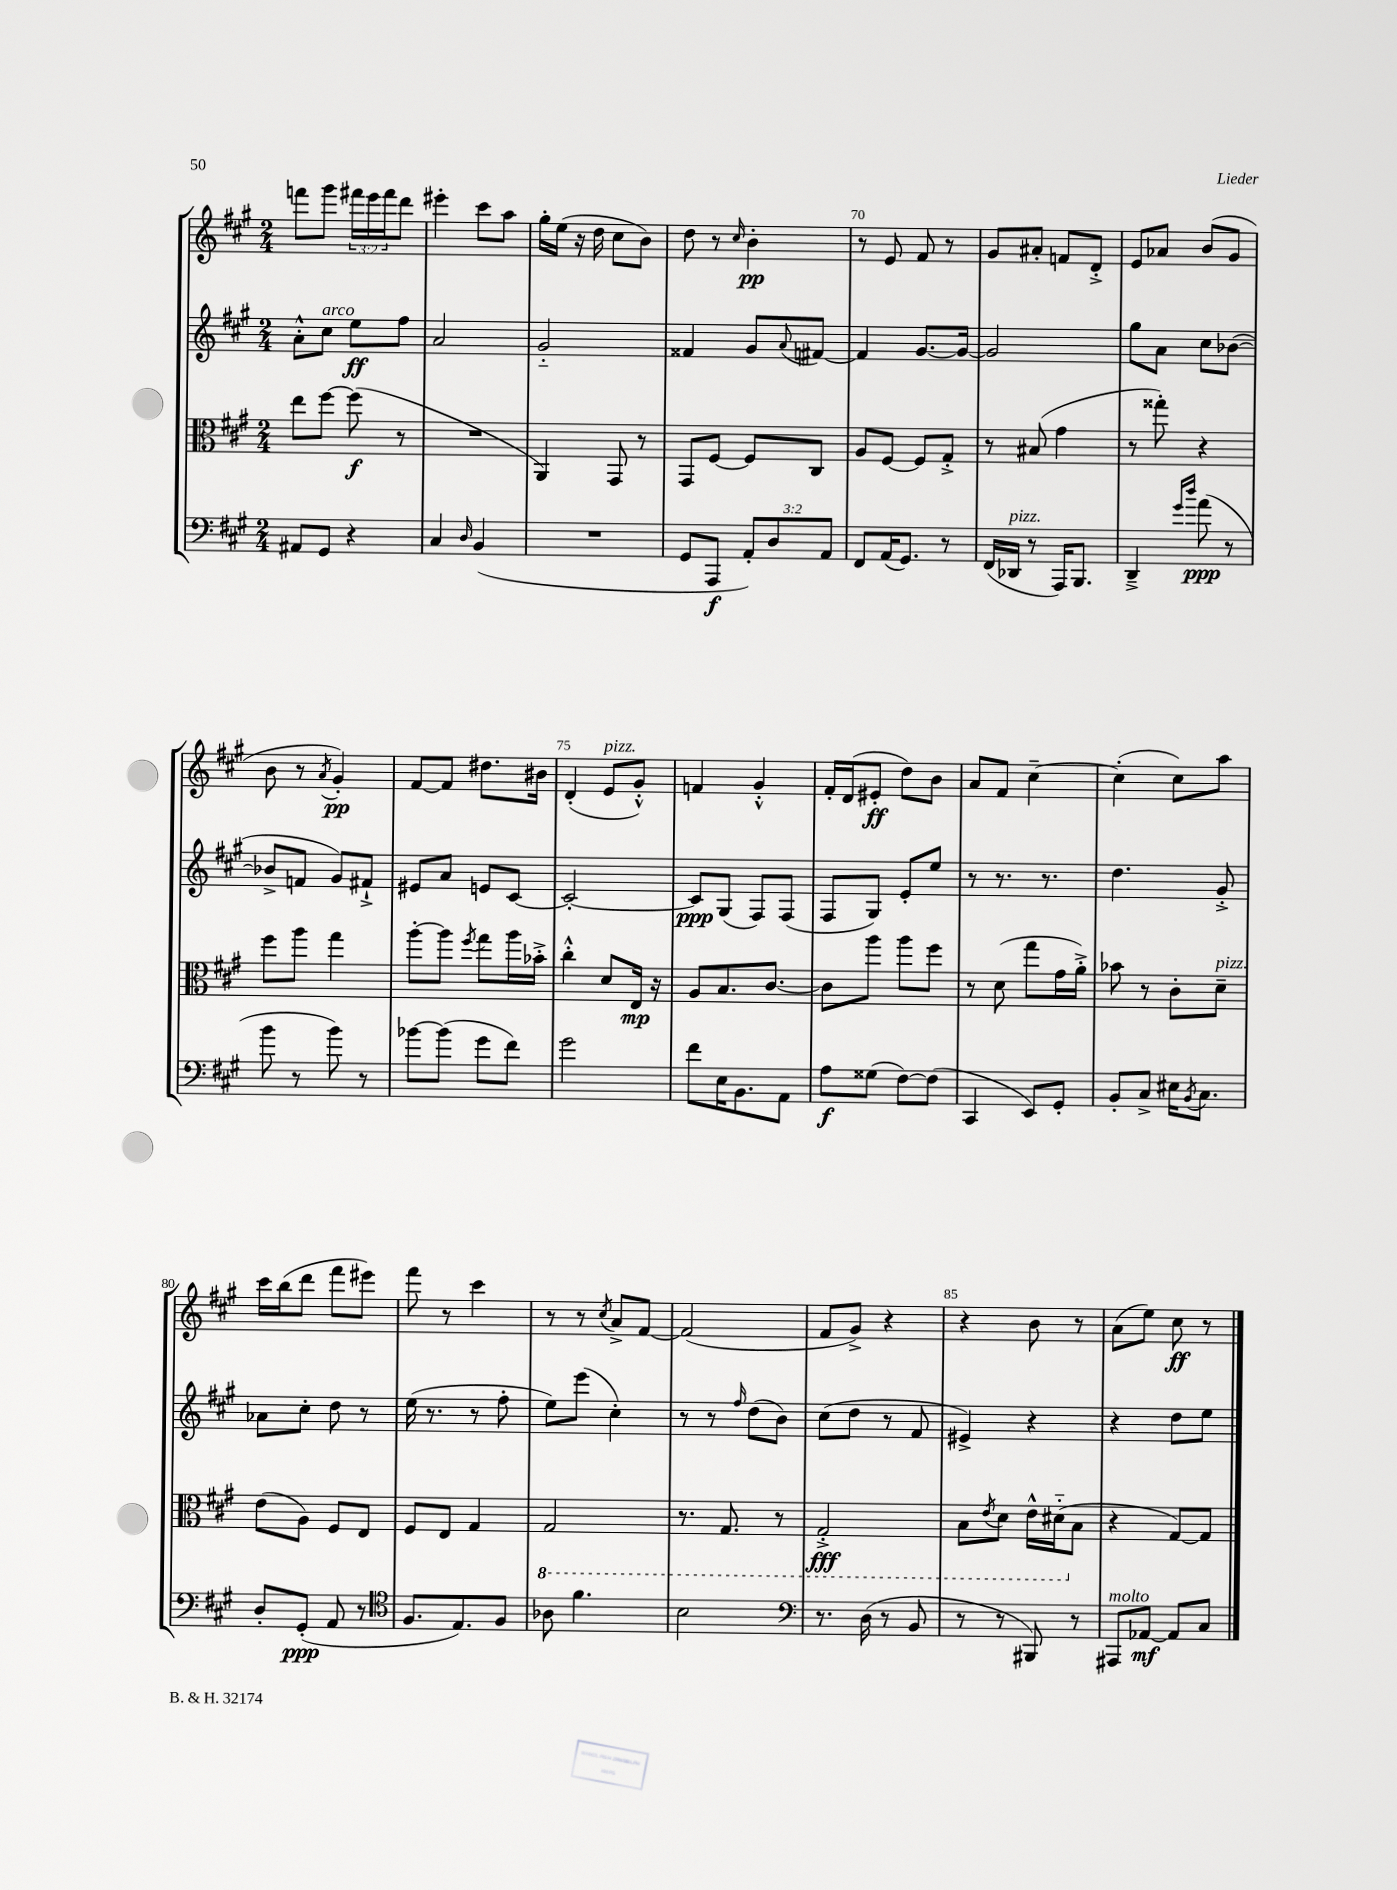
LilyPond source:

<<
\new StaffGroup <<
\new Staff = "s0" {
    \clef treble \key a \major \numericTimeSignature \time 2/4 \override Staff.TupletNumber.text = #tuplet-number::calc-fraction-text
    f'''8 gis'''8 \tuplet 3/2 { fis'''16 e'''16 fis'''16 } d'''8 |
    eis'''4-. cis'''8 a''8 |
    gis''16-. e''16( r16 d''16 cis''8 b'8) |
    d''8 r8 \grace { cis''16 } b'4-.\pp |
    r8 e'8 fis'8 r8 |
    gis'8 ais'8-. f'8 d'8-.-> |
    e'8 aes'8 b'8( gis'8 |
    b'8 r8 \acciaccatura { a'8 } gis'4-.\pp) |
    fis'8~ fis'8 dis''8. bis'16 |
    d'4-.( e'8^\markup { \italic "pizz." } gis'8-.-^) |
    f'4 gis'4-.-^ |
    fis'16-. d'16( eis'8-.\ff d''8) b'8 |
    a'8 fis'8 cis''4~-- |
    cis''4-.( cis''8) a''8 |
    cis'''16 b''16( d'''8 fis'''8 eis'''8) |
    fis'''8 r8 cis'''4 |
    r8 r8 \acciaccatura { cis''8 } a'8-> fis'8~ |
    fis'2( |
    fis'8 gis'8->) r4 |
    r4 b'8 r8 |
    a'8( e''8) cis''8\ff r8 \bar "|." |
}
\new Staff = "s1" {
    \clef treble \key a \major \numericTimeSignature \time 2/4
    a'8-.-^ cis''8^\markup { \italic "arco" } e''8\ff fis''8 |
    a'2 |
    gis'2-_ |
    fisis'4 gis'8 \appoggiatura { a'8 } fis'8~ |
    fis'4 gis'8.~ gis'16~ |
    gis'2 |
    gis''8 a'8 cis''8 bes'8~( |
    bes'8-> f'8 gis'8) fis'8-!-> |
    eis'8 a'8 e'8 cis'8~ |
    cis'2~-. |
    cis'8\ppp gis8( fis8) fis8( |
    fis8 gis8) e'8-. e''8 |
    r8 r8. r8. |
    d''4. gis'8-.-> |
    aes'8 cis''8-. d''8 r8 |
    e''16( r8. r8 fis''8-. |
    e''8) e'''8( cis''4-.) |
    r8 r8 \grace { fis''16 } d''8( b'8) |
    cis''8( d''8 r8 fis'8 |
    eis'4->) r4 |
    r4 d''8 e''8 \bar "|." |
}
\new Staff = "s2" {
    \clef alto \key a \major \numericTimeSignature \time 2/4
    e''8 fis''8~ fis''8\f( r8 |
    R2 |
    a,4) gis,8 r8 |
    gis,8 fis8~ fis8 cis8 |
    a8 fis8~ fis8 gis8-.-> |
    r8 bis8( gis'4 |
    r8 gisis''8-.) r4 |
    fis''8 a''8 gis''4 |
    a''8~-. a''8 \acciaccatura { fis''8 } gis''8 a''16 bes'16-.-> |
    cis''4-.-^ d'8 e16\mp r16 |
    a8 b8. cis'8.~ |
    cis'8 a''8 a''8 fis''8 |
    r8 d'8( gis''8 gis'16 a'16-.->) |
    bes'8 r8 cis'8-. d'8--^\markup { \italic "pizz." } |
    e'8( a8) fis8 e8 |
    fis8 e8 gis4 |
    \ottava #-1 gis,2 |
    r8. gis,8. r8 |
    gis,2-.->\fff |
    b,8 \acciaccatura { e8 } d8 e16-^ dis16-_( \ottava #0 b8 |
    r4 gis8~) gis8 \bar "|." |
}
\new Staff = "s3" {
    \clef bass \key a \major \numericTimeSignature \time 2/4 \override Staff.TupletNumber.text = #tuplet-number::calc-fraction-text
    ais,8 gis,8 r4 |
    cis4 \grace { d16 } b,4( |
    R2 |
    gis,8 a,,8\f \tuplet 3/2 { a,8-.) d8 a,8 } |
    fis,8 a,16( gis,8.) r8 |
    fis,16( des,16^\markup { \italic "pizz." } r8 a,,16) b,,8. |
    d,4---> \grace { gis'16 d''16 } a'8\ppp( r8 |
    b'8 r8 b'8) r8 |
    bes'8~ bes'8( gis'8 fis'8) |
    gis'2 |
    fis'8 e16 b,8. a,8 |
    a8\f gisis8( fis8~) fis8( |
    cis,4 e,8) gis,8-. |
    b,8-. cis8-> eis16 \acciaccatura { b,8 } cis8. |
    d8-. gis,8-.\ppp( a,8 r8 |
    \clef tenor fis8. e8.) fis8 |
    aes8 fis'4. |
    b2 |
    \clef bass r8. d16( r8 b,8 |
    r8 r8 bis,,8) r8 |
    ais,,8^\markup { \italic "molto" } aes,8~\mf aes,8 cis8 \bar "|." |
}
>>
>>
\layout { \context { \Score currentBarNumber = #66 \override BarNumber.break-visibility = ##(#f #t #t) barNumberVisibility = #(every-nth-bar-number-visible 5) } }
